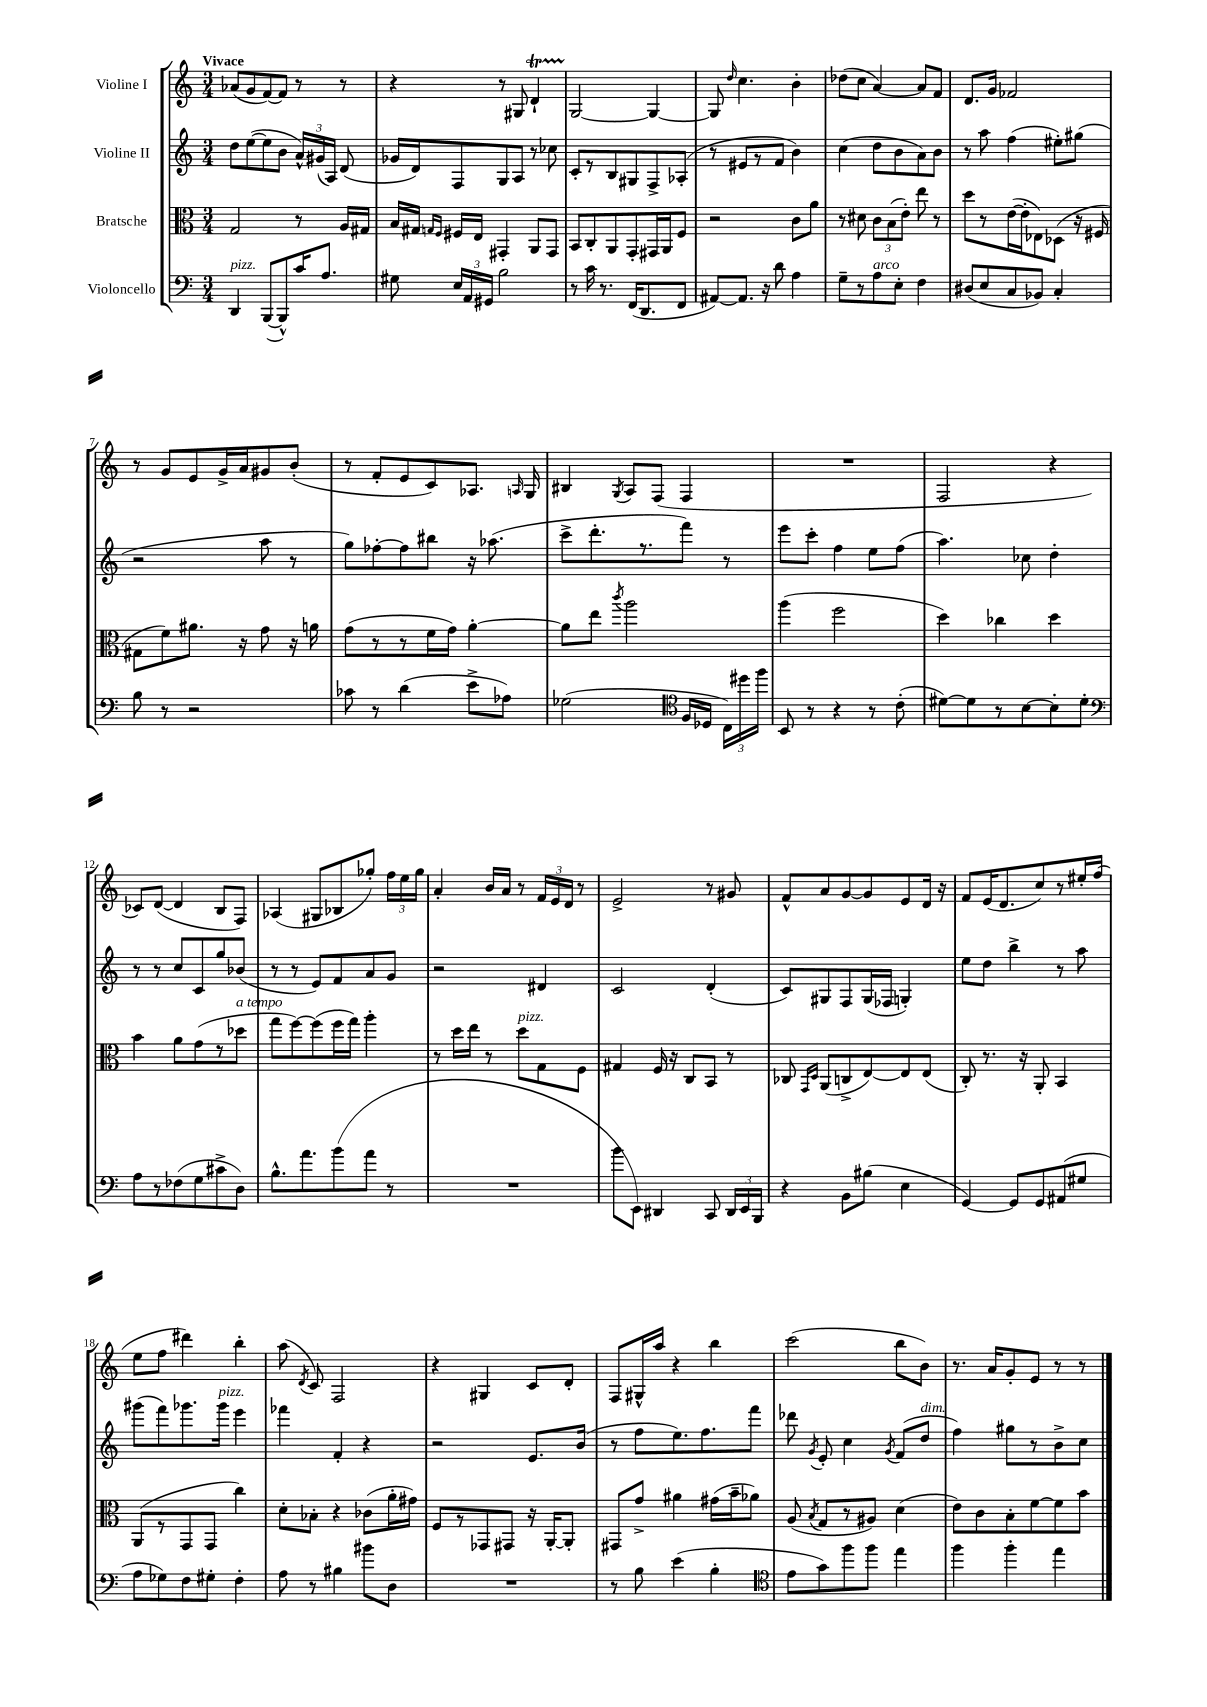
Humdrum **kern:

**kern	**kern	**kern	**kern
*part4	*part3	*part2	*part1
*staff4	*staff3	*staff2	*staff1
*I"Violoncello	*I"Bratsche	*I"Violine II	*I"Violine I
*clefF4	*clefC3	*clefG2	*clefG2
*k[]	*k[]	*k[]	*k[]
*M3/4	*M3/4	*M3/4	*M3/4
=1	=1	=1	=1
!	!	!	!LO:TX:a:B:t=Vivace
!LO:TX:a:i:t=pizz.	!	!	!
4DD/	2G/	8dd\L	(8a-X/L
.	.	([8ee\	8g/
([8BBB/L	.	8ee\]	[8f/)
8BBB^^/])	.	8b\J	8f/J]
16c/K	8r	24a^^/LL)	8r
.	.	(24g#X/	.
8.A/J	.	.	.
.	.	24A/JJ)	.
.	16A/LL	(8d/	8r
.	16G#X/JJ	.	.
=2	=2	=2	=2
8G#X\	16B/LL	16g-X/LL	4r
.	16G#X/JJ	16d/J)	.
.	16qqGn/LL	.	.
.	16qqF/JJ	.	.
24E/LL	16F#X/LL	8F/	.
24AA/	.	.	.
.	16E/JJ	.	.
24GG#X/JJ	.	.	.
2B\	4GG#X'/	8G/	8r
.	.	8A/J	8G#X/
.	8AA/L	8r	4dT`/
.	8GG#/J	8cc-X\	.
=3	=3	=3	=3
8r	8BB/L	8c'/L	[2G/
16c\	8C'/	8r	.
8.r	.	.	.
.	8AA/	8B/	.
(16FF/KL	8GG'/	8G#X/	.
8.DD/	.	.	.
.	16GG#X/L	8F^/	4G/_
.	16AA/J	.	.
8FF/J	8F/J	(8A-X'/J	.
=4	=4	=4	=4
[8AA#X/L)	2r	8r	8G/]
.	.	.	16qqdd/
8.AA#/J]	.	8e#X/L	4.cc\
.	.	8r	.
16r	.	.	.
8d\	.	8f/J	.
4A\	8c\L	4b\)	4b'\
.	8a\J	.	.
=5	=5	=5	=5
8G~\L	8r	(4cc\	(8dd-X\L
8r	8d#X\	.	8cc\J
!LO:TX:a:i:t=arco	!	!	!
8A\	12c\L	8dd\L	[4a/)
.	(12B\	.	.
8E'\J	.	8b\	.
.	12e'\J)	.	.
4F\	8ee\	8a\)	8a/L]
.	8r	8b\J	8f/J
=6	=6	=6	=6
(8D#X/L	8dd\L	8r	8.d/L
8E/	8r	8aa\	.
.	.	.	16g/Jk
8C/	([16e\L	(4ff\	2f-X/
.	16e'\J]	.	.
8BB-X/J)	8E-X\)	.	.
4C'/	(8D-X\J	8ee#X'\L)	.
.	16r	(8gg#X\J	.
.	16F#X/	.	.
!!LO:LB:g=z
=7	=7	=7	=7
8B\	8G#X\L	2r	8r
8r	8f\)	.	8g/L
2r	8.a#X\J	.	8e/
.	.	.	16g^/L
.	16r	.	16a/J
.	8g\	8aa\	8g#X/
.	16r	8r	(8b'/J
.	16an\	.	.
=8	=8	=8	=8
8c-X\	(8g\L	8gg\L)	8r
8r	8r	[8ff-X'\	8f'/L
(4d\	8r	8ff-\]	8e/
.	16f\L	8bb#X\J	8c/)
.	16g\JJ)	.	.
8e^\L	[4a'\	16r	8.A-X/J
.	.	(8.aa-X\	.
8A-X\J)	.	.	.
.	.	.	16qqAn/
.	.	.	16G/
=9	=9	=9	=9
(2G-X\	8a\L]	8ccc^\L	4B#X/
.	8ee\J	8.ddd'\	.
.	8qccc/	.	8qG/
.	2aa\	.	8A/L
.	.	8.r	.
.	.	.	(8F/J
*clefC4	*	*	*
16F/LL	.	8fff\J)	4F/
16D-X/JJ	.	.	.
24C\LL)	.	8r	.
24dd#X\	.	.	.
24ff\JJ	.	.	.
=10	=10	=10	=10
8BB/	(4aa\	8eee\L	2.r
8r	.	8ccc'\J	.
4r	2ff\	4ff\	.
8r	.	8ee\L	.
(8c'\	.	(8ff\J	.
=11	=11	=11	=11
[8d#X\L)	4dd\)	4.aa\)	2F/
8d#\]	.	.	.
8r	4cc-X\	.	.
[8B\	.	8cc-X\	.
8B'\]	4dd\	4dd'\	4r
8d#'\J	.	.	.
!!LO:LB:g=z
=12	=12	=12	=12
*clefF4	*	*	*
8A\L	4b\	8r	8c-X/L)
8r	.	8r	([8d/J
(8F-X\	8a\L	8cc/L	4d/]
8G\	(8g\	8c/	.
8c#X^\	8r	8gg/	8B/L
!	!LO:TX:a:i:t=a tempo	!	!
8D\J)	8dd-X\J	(8b-X/J	8F/J)
=13	=13	=13	=13
8.B^^\L	8gg\L	8r	(4A-X/
.	[8ff\)	8r	.
8.a\	.	.	.
.	(8ff\]	8e/L)	8G#X/L
(8b\	16ff\L	8f/	8B-X/
.	16gg\JJ)	.	.
8a\J	4aa'\	8a/	8gg-X'/J)
8r	.	8g/J	24ff\LL
.	.	.	24ee\
.	.	.	24gg-\JJ
=14	=14	=14	=14
2.r	8r	2r	4a'/
.	16dd\LL	.	.
.	16ee\JJ	.	.
.	8r	.	16b/LL
.	.	.	16a/JJ
!	!LO:TX:a:i:t=pizz.	!	!
.	8dd\L	.	8r
.	8G\	4d#X/	24f/LL
.	.	.	24e/
.	.	.	24d/JJ
.	8F\J	.	8r
=15	=15	=15	=15
8b\L	4G#X/	2c/	2e^/
8EE\J)	.	.	.
4DD#X/	16F/	.	.
.	16r	.	.
.	8C/L	.	.
8CC/	8BB/J	(4d'/	8r
24DD#/LL	8r	.	8g#X/
24EE/	.	.	.
24BBB/JJ	.	.	.
=16	=16	=16	=16
4r	8C-X/	8c/L)	8f^^/L
.	16qqGG/LL	.	.
.	16qqD/JJ	.	.
.	(8AA/L	8G#X/	8a/
8BB\L	8Cn^/	8F/	[8g/
(8B#X\J	[8E/)	(16G#/L	8g/]
.	.	16F-X/JJ	.
4E\	8E/]	4Gn'/)	8e/
.	(8E/J	.	16d/Jk
.	.	.	16r
=17	=17	=17	=17
[4GG/)	8C'/)	8ee\L	8f/L
.	8.r	8dd\J	(16e/K
.	.	.	8.d/
8GG/L]	.	4bb^\	.
.	16r	.	.
8GG/	8AA'/	.	8cc/)
(8AA#X/	4BB/	8r	8r
8G#X/J	.	8aa\	16ee#X'/L
.	.	.	(16ff/JJ
!!LO:LB:g=z
=18	=18	=18	=18
8A\L	(8AA/L	(8ggg#X\L	8ee\L
8G-X\)	8r	8fff\)	8ff\J
8F\	8GG/	8.ggg-X\	4ddd#X\)
8G#X'\J	8GG/J	.	.
!	!	!LO:TX:a:i:t=pizz.	!
.	.	16ggg-\Jk	.
4F'\	4cc\)	4eee\	4bb'\
=19	=19	=19	=19
8A\	8d'\L	4fff-X\	(8aa\
.	.	.	8qd/
8r	8B-X'\J	.	8c/)
4B#X\	4r	4f'/	2F/
8b#X\L	(8c-X\L	4r	.
8D\J	16a'\L	.	.
.	16g#X\JJ)	.	.
=20	=20	=20	=20
2.r	8F/L	2r	4r
.	8r	.	.
.	8GG-X/	.	4G#X/
.	8GG#X/J	.	.
.	16r	8.e/L	8c/L
.	[16AA'/KL	.	.
.	8AA'/J]	.	8d'/J
.	.	(16b/Jk	.
=21	=21	=21	=21
8r	8GG#X/L	8r	8F/L
8B\	8g^/J	8ff\L	16G#X^^/L
.	.	.	16aa/JJ
(4e\	4a#X\	8.ee\)	4r
.	.	8.ff\	.
4B'\	(16g#X\LL	.	4bb\
.	16b~\J	.	.
.	8a-X\J)	8fff\J	.
=22	=22	=22	=22
*clefC4	*	*	*
8e\L	(8A/	8ddd-X\	(2ccc\
.	8qB/	8qg/	.
8g\)	8G/L	8e'/	.
8ff\	8r	4cc\	.
8ff\J	8A#X/J)	.	.
.	.	8qg/	.
4ee\	(4d\	(8f/L	8bb\L
!	!	!LO:TX:a:i:t=dim.	!
.	.	8dd/J	8b\J)
=23	=23	=23	=23
4ff\	8e\L)	4ff\)	8.r
.	8c\	.	.
.	.	.	16a/KL
4ff'\	8B'\	8gg#X\L	8g'/
.	[8f\	8r	8e/J
4ee\	8f\]	8b^\	8r
.	8b\J	8cc\J	8r
==	==	==	==
*-	*-	*-	*-
